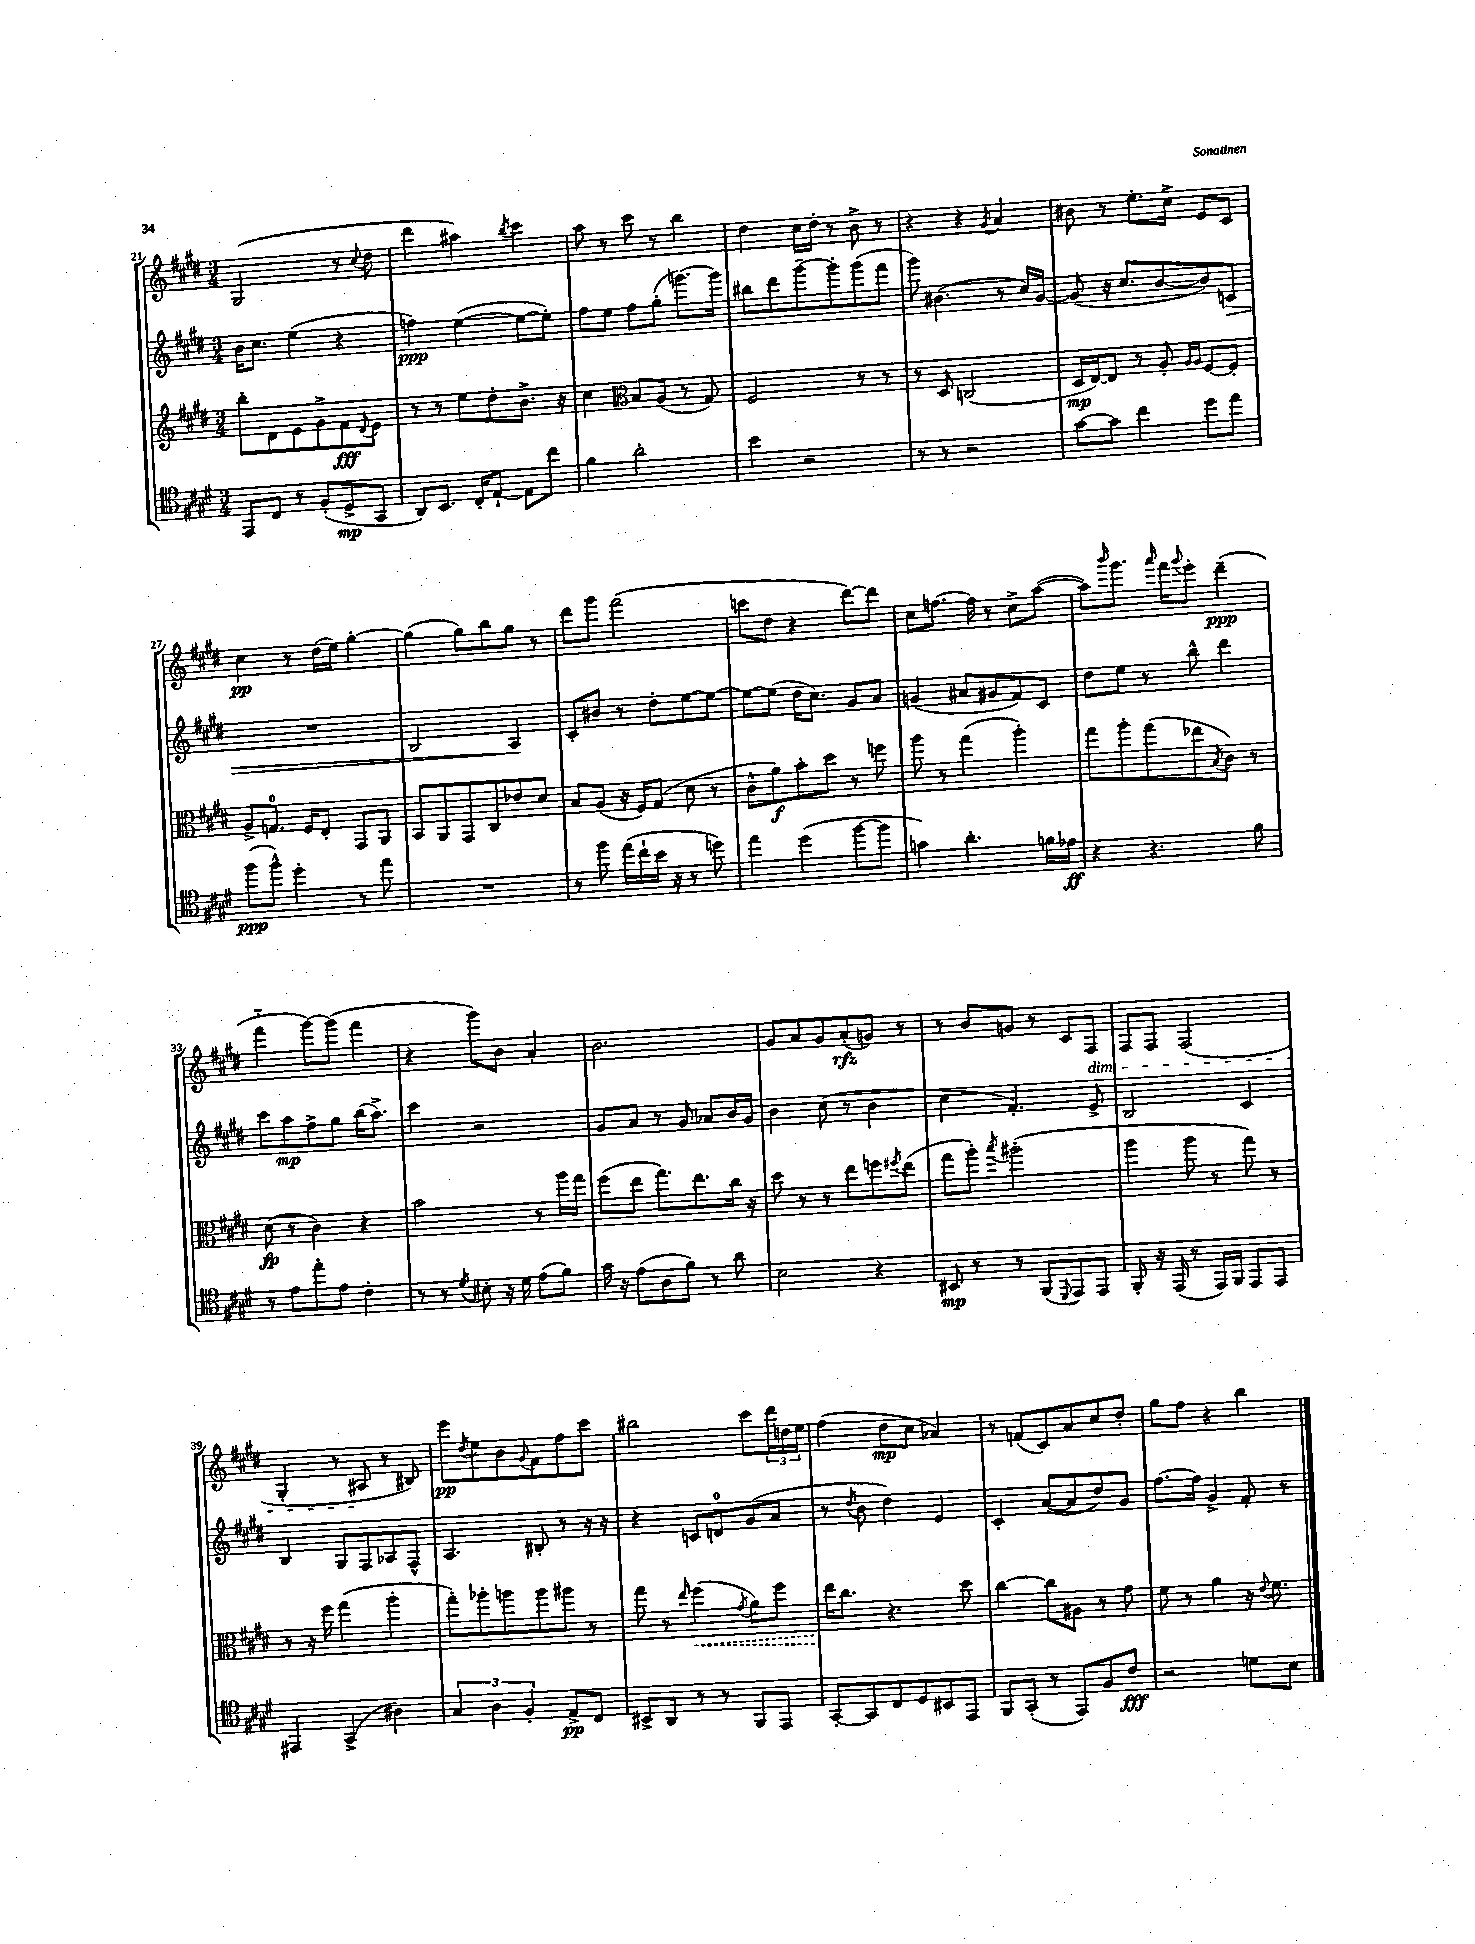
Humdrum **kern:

**kern	**kern	**kern	**kern
*staff4	*staff3	*staff2	*staff1
*clefC4	*clefG2	*clefG2	*clefG2
*k[f#c#g#d#]	*k[f#c#g#d#]	*k[f#c#g#d#]	*k[f#c#g#d#]
*M3/4	*M3/4	*M3/4	*M3/4
8EE/L	8bb'\L	16b\LK	(2G#/
.	.	8.cc#\J	.
8C#/J	8d#\	.	.
8r	8e\	(4ee\	.
(8F#'/L	8g#^\	.	.
8D#^/	8f#\	4r	8r
.	8qqd#/	.	8qqcc#/
8GG#/J	8e\J	.	8dd#\
=	=	=	=
8AA/L)	8r	4ff\)	4ddd#\
8.BB/J	8r	.	.
.	8ee\L	([4ee\	4aa#\)
16C#'/LK	.	.	.
[8E`/J	8dd#'\	.	.
.	.	.	8qbb/
8E\]L	8.b^\J	8ee\_L	4ccc#\
8cc#\J	.	8ee'\]J)	.
.	16r	.	.
=	=	=	=
4f#\	4cc#\	8ff#\L	8aa\
.	.	8ee\J	8r
*	*clefC3	*	*
2a'\	8B/L	8ff#\L	8ccc#\
.	(8A/J	(8gg#'\J	8r
.	8r	[8.ggg\L)	4bb\
.	8G#/)	.	.
.	.	16ggg\]Jk	.
=	=	=	=
4b\	2F#/	8bb#\L	4dd#\
.	.	8ddd#\	.
2r	.	[8ggg#~\	16cc#\LL
.	.	.	16dd#'\JJ
.	.	8ggg#'\]	8r
.	8r	(8ggg#\	8b^\
.	8r	8fff#\J	8r
=	=	=	=
8r	8r	8ggg#\)	4r
8r	8D#/	(4.b#\	.
2r	(2C/	.	4r
.	.	.	8qg#/
.	.	8r	4a/
.	.	16cc#/LL)	.
.	.	[16g#/JJ	.
=	=	=	=
[8g#\L	16D#/LL	(8g#/]	8b#\
.	[16E/J)	.	.
8g#\]J	8E/]J	16r	8r
.	.	8.cc#/L	.
4cc#\	8r	.	8.ee'\L
.	8A'/	[8b/	.
.	.	.	16cc#^\Jk
.	16qqA/LL	.	.
.	16qqA/JJ	.	.
8dd#\L	[8F#/L	8b/])	8e/L
8ee\J	8F#'/]J	8c/J	8c#/J
=	=	=	=
(8ff#\L	8A^/L	2.r	4cc#\
8ff#^^\J)	8.G/J	.	.
4dd#'\	.	.	8r
.	16F#/LK	.	.
.	8E'/J	.	(16dd#\LL
.	.	.	16ee\JJ)
8r	8GG#/L	.	[4gg#'\
8ee\	8AA/J	.	.
=	=	=	=
2.r	8BB/L	2B/	(4gg#\]
.	8AA/	.	.
.	8GG#/	.	8gg#\L)
.	8C#/	.	8bb\
.	8e-/	4A/	8gg#\J
.	8d#/J	.	8r
=	=	=	=
8r	8B/L	8c#'/L	8ddd#\L
8ff#\	(8A/J	8b#/J	8ggg#\J
(16ee\LL	16r	8r	(2fff#\
16cc#`\	16F#/LK)	.	.
16b\JJ	(8G#/J	8dd#'\L	.
16r	.	.	.
8r	8d#\	[8ee\	.
8dd\)	8r	8ee\_J	.
=	=	=	=
4ee\	8c#^^\L	8ee\_L	8ccc\L
.	8a\)	(8ee\]J	8dd#\J
(4dd#\	8b'\	16dd#\LK	4r
.	.	8.cc#\J)	.
.	8dd#\J	.	.
[8ff#\L	8r	8g#/L	[8ddd#\L)
8ff#\]J	8ff\	8a/J	8ddd#\]J
=	=	=	=
4g\)	8aa\	(4g/	8cc#\L
.	8r	.	[8.ff\J
4.a'\	(4gg#\	8a#/L	.
.	.	.	16ff\]
.	.	8g#/	8r
.	4aa'\)	8f#/)	8cc#^\L
16f\LL	.	8c#/J	([8aa\J
16e-\JJ	.	.	.
=	=	=	=
4r	8gg#\L	8dd#\L	8aa\]L)
.	.	.	16qqbbb/
.	8aa'\	8ee\J	8.ggg#\J
4.r	(8gg#\	8r	.
.	.	.	16qqaaa/
.	.	.	16fff#\LK
.	.	.	8qqggg#/
.	8ee-\	8bb^^\	8eee'\J
.	8qB/	.	.
.	8c#\J)	4ddd#\	(4ddd#~\
8f#\	8r	.	.
=	=	=	=
8r	(8d#\	8ccc#\L	4fff#'~\
8e\L	8r	8aa\	.
8ee'\	4c#\)	8ff#^\	[8ggg#\L)
8e\J	.	8gg#\J	(8ggg#\]J
4c#'\	4r	(16bb\LK	4fff#\
.	.	8.aa^\J)	.
=	=	=	=
8r	2b\	4ccc#\	4r
8r	.	.	.
8qd#/	.	.	.
8B#'\	.	2r	8ggg#\L)
16r	.	.	8b\J
16d#\	.	.	.
(8e\L	8r	.	4a'/
8f#\J)	16aa\LL	.	.
.	16gg#\JJ	.	.
=	=	=	=
16g#\	(8ff#\L	8g#/L	2.b\
16r	.	.	.
(8e\L	8ee\J	8a/J	.
8A\	8.gg#\L)	8r	.
8f#\J)	.	8g#/	.
.	8.ee\	.	.
8r	.	8a-/L	.
8a\	16cc#\Jk	16b/L	.
.	16r	16g#/JJ	.
=	=	=	=
2B\	8dd#\	4b\	8g#/L
.	8r	.	8a/
.	8r	(8cc#\	8g#/
.	8ee\L	8r	(8a'/
4r	8ff\	4b\	8g/J)
.	8qff#/	.	.
.	(8ee\J	.	8r
=	=	=	=
8BB#/	8gg#\L	4cc#\	8r
8r	8aa'\J)	.	8b/L
.	8qbb/	.	.
8r	(2aa#'\	4.f#'/)	8g/J
(8FF#/L	.	.	8r
8qqDD#/	.	.	.
8EE/)	.	.	8c#/L
8EE/J	.	8e^/	8F#/J
=	=	=	=
8FF#'/	4aa\	2B/	8F#/L
16r	.	.	8F#/J
(16EE/	.	.	.
8r	8aa\	.	(2F#/
16EE/LL)	8r	.	.
16FF#/JJ	.	.	.
8EE/L	8gg#\)	4c#/	.
8EE/J	8r	.	.
=	=	=	=
4EE#/	8r	4B/	4G#'/
.	16r	.	.
.	16ff#\	.	.
(4GG#^/	(4gg#\	8G#/L	8r
.	.	8F#/	8A#/
4A#\)	4aa'\	8A-/	8r
.	.	8F#^^/J	8B#/)
=	=	=	=
6G#/	8gg#'\L)	4.A/	8eee\L
.	.	.	8qdd#/
.	8aa-'\	.	8ee\
6A\	.	.	.
.	8aa\	.	8b\
6F#'/	.	.	.
.	.	.	8qqg#/
.	8aa\	8B#'/	8f#\
8E^/L	8aa#\J	8r	8ff#\
8C#/J	8r	16r	8ccc#\J
.	.	16r	.
=	=	=	=
8BB#^/L	8gg#\	4r	2bb#\
8AA/J	8r	.	.
.	16qqee/	.	.
8r	(4ff#\	8c/L	.
8r	.	8d/	.
.	8qg#/	.	.
8FF#/L	8a\L)	(8g#/	8ccc#\L
8EE/J	8ff#\J	8a/J	24ddd#\L
.	.	.	24dd\
.	.	.	24ee\JJ
=	=	=	=
[8GG#'/L	16ee\LK	8r	(4ff#\
.	8.cc#\J	.	.
.	.	8qdd#/	.
8GG#/]	.	8b\	.
8C#/	4.r	4dd#\)	8dd#\L
8D#/	.	.	8cc#\J
8BB#/	.	4e/	4a-/)
8EE/J	8dd#\	.	.
=	=	=	=
8FF#/L	[4cc#\	4c#'/	8r
(8GG#'/J	.	.	(8f/L
8r	8cc#\]L	([8a/L	8c#/)
8EE/L)	8A#\J	8a/]	8a/
8F#/	8r	8dd#/)	8cc#/
8c#/J	8g#\	8g#/J	8dd#'/J
=	=	=	=
2r	8f#\	[8.ff#\L	8gg#\L
.	8r	.	8ff#\J
.	.	16ff#\]Jk	.
.	4a\	4g#^/	4r
8d\L	16r	8f#'/	4bb\
.	8qqe/	.	.
.	8.f#\	.	.
8B\J	.	8r	.
==	==	==	==
*-	*-	*-	*-
